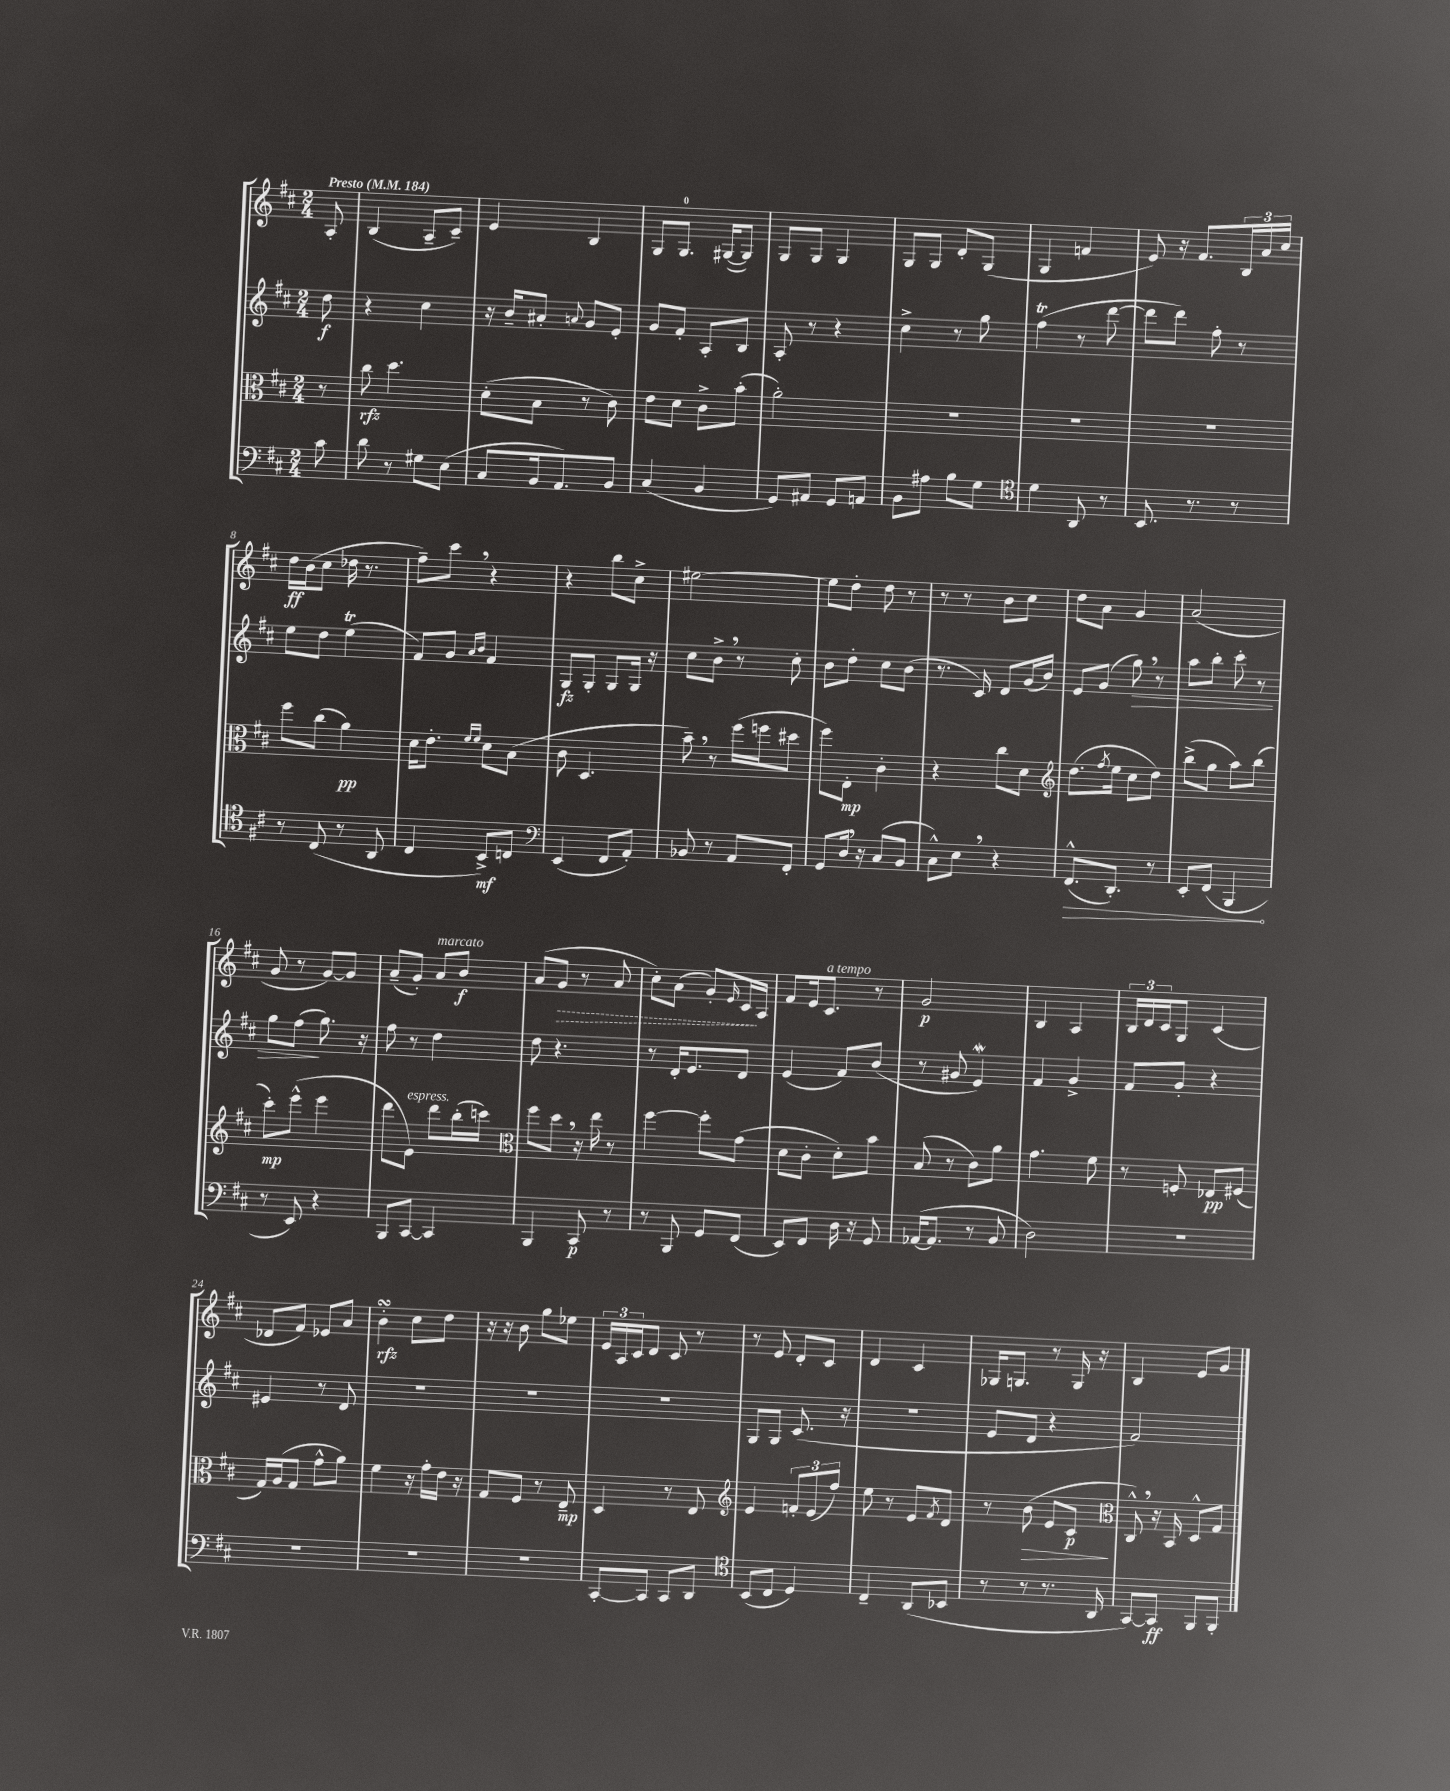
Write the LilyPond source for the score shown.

<<
\new StaffGroup <<
\new Staff = "s0" {
    \clef treble \key d \major \numericTimeSignature \time 2/4 \partial 8 \tempo "Presto" 4 = 184
    a8-. |
    b4( a8-- cis'8--) |
    e'4 b4 |
    g8 g8.-0 gis16~( gis8) |
    g8 g8 g4 |
    g8 g8 d'8-. g8( |
    g4 f'4 |
    e'8) r16 fis'8. \tuplet 3/2 { b16 a'16 cis''16 } |
    d''16\ff b'16( cis''8 des''16 r8. |
    fis''8--) cis'''8 \breathe r4 |
    r4 b''8 cis''8-> |
    eis''2~ |
    eis''8 d''8-. d''8 r8 |
    r8 r8 b'8 cis''8 |
    d''8 a'8 g'4 |
    a'2( |
    g'8 r8 g'8~) g'8 |
    a'8--( g'8-.) a'8^\markup { \italic "marcato" } b'8\f |
    a'8( \once \override Hairpin.style = #'dashed-line g'8\> r8 a'8 |
    cis''8-.) a'8( g'8-.) \grace { e'16 } cis'16\! a16 |
    fis'8 e'16 cis'8.^\markup { \italic "a tempo" } r8 |
    g'2\p |
    b4 a4 |
    \tuplet 3/2 { b16 d'16 cis'16 } g8 cis'4( |
    des'8 fis'8) ees'8 a'8 |
    b'4-.\turn\rfz cis''8 d''8 |
    r16 r16 b'8 g''8 ees''8 |
    \tuplet 3/2 { e'16 a16 cis'16 } d'8 cis'8 r8 |
    r8 e'8 d'8-. cis'8 |
    d'4 cis'4 |
    ges16 g8. r8 g16 r16 |
    b4 e'8 g'8 \bar "|." |
}
\new Staff = "s1" {
    \clef treble \key d \major \numericTimeSignature \time 2/4 \partial 8
    d''8\f |
    r4 cis''4 |
    r16 b'16-- ais'8-. \appoggiatura { a'8 } g'8 e'8-. |
    g'8 fis'8-. a8-. b8 |
    a8-. r8 r4 |
    cis''4-> r8 g''8 |
    fis''4\trill( r8 d'''8~ |
    d'''8 d'''8) fis''8-. r8 |
    e''8 d''8 e''4\trill( |
    fis'8) g'8 \grace { a'16 b'16 } fis'4 |
    g8\fz g8-. g8 g16 r16 |
    cis''8 b'8-> \breathe r8 cis''8-. |
    b'8 d''8-. cis''8 b'8( |
    r8. cis'16) d'8 g'16( b'16) |
    e'8 g'8( g''8\>) \breathe r8 |
    a''8 b''8-. cis'''8-. r8 |
    g''8 fis''8\!( g''8.) r16 |
    fis''8 r8 d''4 |
    d''8 r4. |
    r8 d'16-. e'8. d'8 |
    e'4( fis'8) b'8( |
    r8 gis'8 e'4\mordent) |
    fis'4 g'4-> |
    fis'8 g'8-. r4 |
    eis'4 r8 d'8 |
    R2 |
    R2 |
    R2 |
    g8 g8 cis'8.( r16 |
    R2 |
    e'8 d'8 r4 |
    fis'2) \bar "|." |
}
\new Staff = "s2" {
    \clef alto \key d \major \numericTimeSignature \time 2/4 \partial 8
    r8 |
    cis''8\rfz d''4. |
    d'8-.( b8 r8 cis'8) |
    e'8 d'8 cis'8-> b'8-.( |
    a'2-.) |
    R2 |
    R2 |
    R2 |
    fis''8 cis''8( a'4\pp) |
    d'16 e'8.-. \grace { fis'16 fis'16 } d'8 b8( |
    cis'8 d4. |
    b'8--) \breathe r8 fis''16( f''16 dis''8 |
    fis''8) e8-.\mp cis'4-. |
    r4 cis''8 d'8 |
    \clef treble d''8.( \acciaccatura { fis''8 } e''16 cis''8 d''8) |
    b''8->( g''8 a''8) b''8( |
    cis'''8-.\mp) e'''8-^( e'''4 |
    d'''8 e'8^\markup { \italic "espress." }) d'''8 b''16-.( c'''16) |
    \clef alto fis''8 d''8 \breathe r16 e''16 r8 |
    fis''4~ fis''8-. g'8( |
    d'8 cis'8-. d'8-.) b'8 |
    b8( r8 cis'8) a'8 |
    g'4. fis'8 |
    r8 f8-. ees8\pp fis8( |
    g16) a16( g8 g'8-^ a'8) |
    fis'4 r16 g'16-. e'16 r16 |
    g8 fis8 r8 e8--\mp |
    d4 r8 e8 |
    \clef treble e'4 \tuplet 3/2 { f'8-. e'8( fis''8) } |
    e''8 r8 e'8 \acciaccatura { fis'8 } d'8 |
    r8 b'8\>( e'8 cis'8\p\! |
    \clef alto cis8-^) \breathe r16 b,16 d8-^ g8 \bar "|." |
}
\new Staff = "s3" {
    \clef bass \key d \major \numericTimeSignature \time 2/4 \partial 8
    cis'8 |
    d'8 r8 gis8 e8( |
    cis8 b,16 a,8.) b,8 |
    cis4( b,4 |
    g,8) ais,8 g,8 a,8 |
    b,8 ais8 b8 g8 |
    \clef tenor d'4 a,8 r8 |
    b,8. r8. r8 |
    r8 cis8( r8 a,8 |
    cis4 b,8->\mf) c8 |
    \clef bass e,4( fis,8 a,8-.) |
    bes,8 r8 a,8 fis,8-. |
    g,8 d16 \breathe r16 cis8( b,8 |
    cis8-^) e8 \breathe r4 |
    \once \override Hairpin.circled-tip = ##t fis,8.-^\>( d,8.-.) r8 |
    e,8-. fis,8( b,,4\! |
    r8 e,8) r4 |
    b,,8 cis,8~ cis,4 |
    b,,4 cis,8\p r8 |
    r8 b,,8 g,8 fis,8( |
    e,8) fis,8 d16 r16 g,8 |
    aes,16~( aes,8. r8 b,8 |
    d2) |
    R2 |
    R2 |
    R2 |
    R2 |
    cis,8~-. cis,8 cis,8 d,8 |
    \clef tenor b,8( cis8 d4) |
    cis4-- a,8( bes,8 |
    r8 r8 r8. a,16 |
    g,8~) g,8\ff fis,8 fis,8-. \bar "|." |
}
>>
>>
